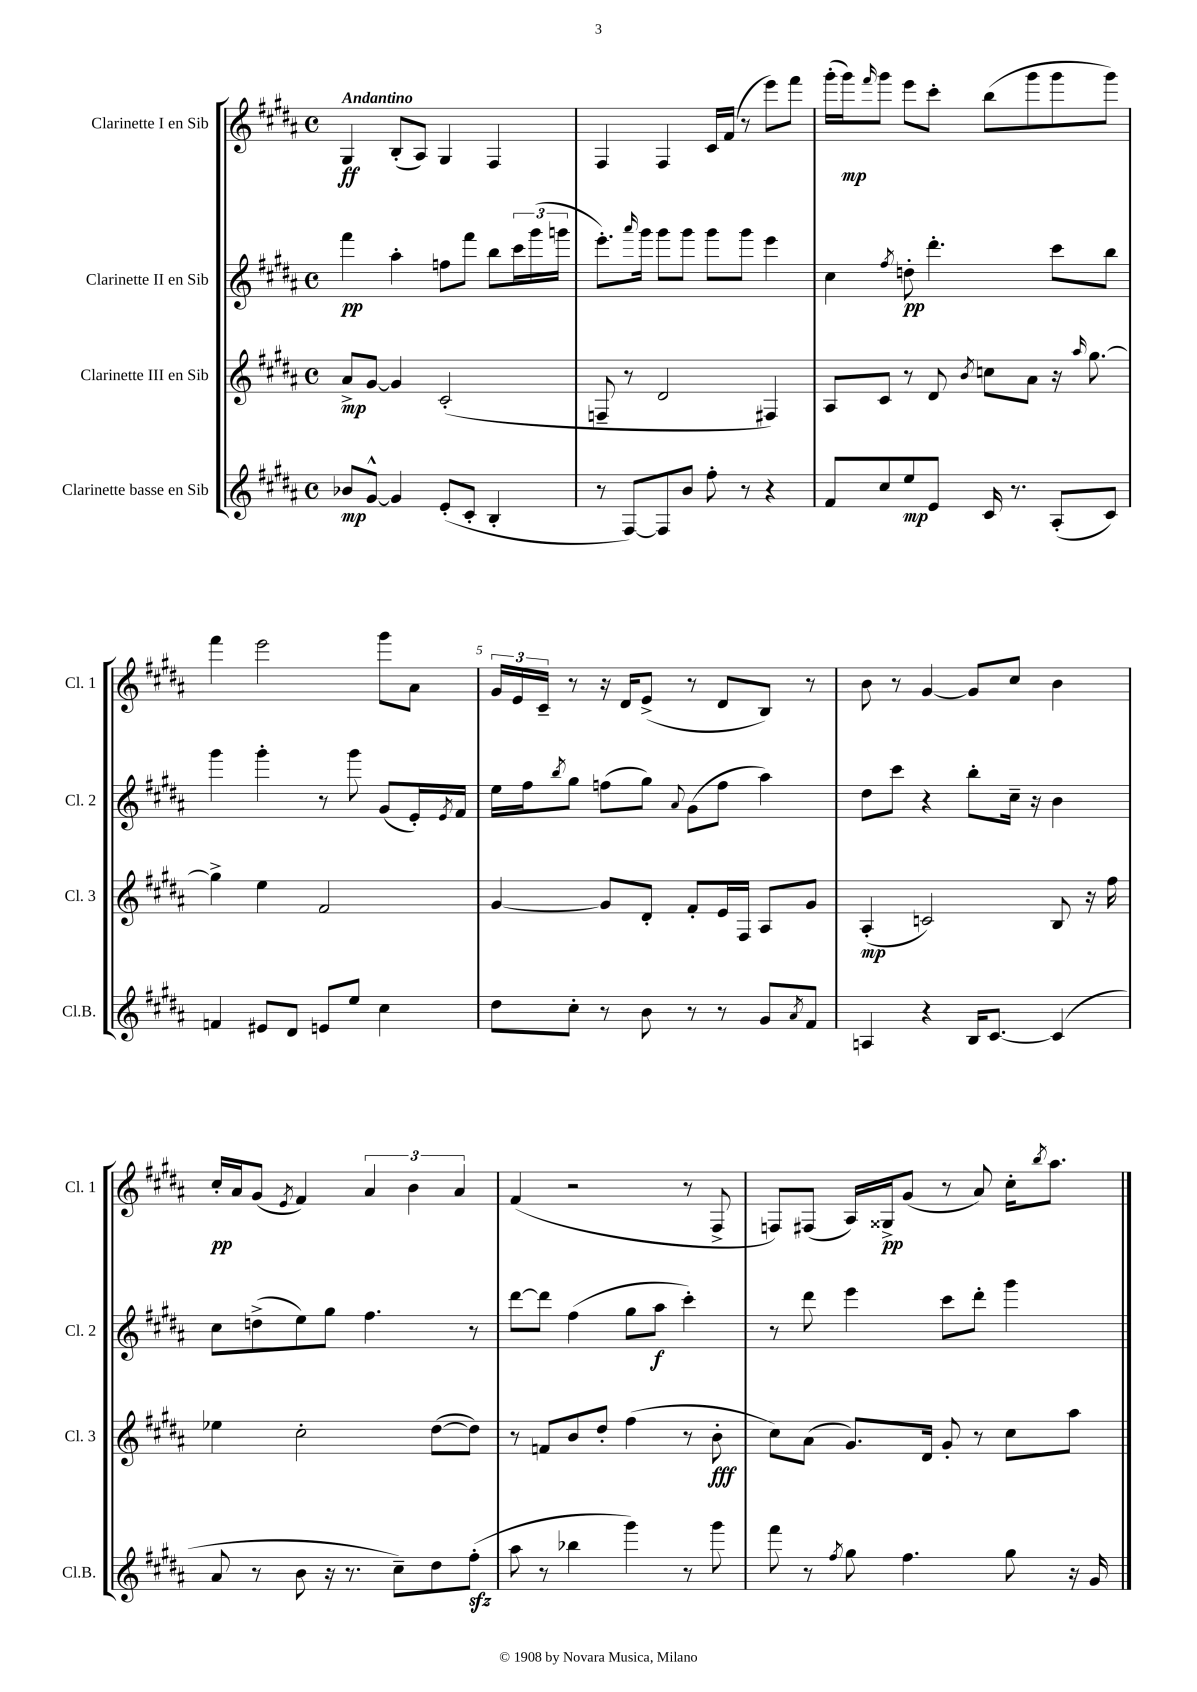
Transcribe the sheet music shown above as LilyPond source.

<<
\new StaffGroup <<
\new Staff = "s0" \with { instrumentName = "Clarinette I en Sib" shortInstrumentName = "Cl. 1" } {
    \clef treble \key b \major \defaultTimeSignature \time 4/4 \tempo "Andantino"
    gis4\ff b8-.( ais8) gis4 fis4 |
    fis4 fis4 cis'16 fis'16( r8 e'''8) fis'''8 |
    gis'''16-.( gis'''16\mp) \grace { fis'''16 } gis'''8 e'''8 cis'''8-. b''8( gis'''8 gis'''8 gis'''8) |
    fis'''4 e'''2 gis'''8 ais'8 |
    \tuplet 3/2 { gis'16 e'16 cis'16-- } r8 r16 dis'16 e'8->( r8 dis'8 b8) r8 |
    b'8 r8 gis'4~ gis'8 cis''8 b'4 |
    cis''16-.\pp ais'16 gis'8( \acciaccatura { e'8 } fis'4) \tuplet 3/2 { ais'4 b'4 ais'4 } |
    fis'4( r2 r8 fis8-> |
    f8) fis8( ais16) gisis16->\pp gis'8( r8 ais'8) cis''16-. \acciaccatura { b''8 } ais''8. \bar "|." |
}
\new Staff = "s1" \with { instrumentName = "Clarinette II en Sib" shortInstrumentName = "Cl. 2" } {
    \clef treble \key b \major \defaultTimeSignature \time 4/4
    fis'''4\pp ais''4-. f''8 fis'''8 b''8 \tuplet 3/2 { cis'''16 gis'''16( g'''16 } |
    e'''8.-.) \grace { ais'''16 } gis'''16 gis'''8 gis'''8 gis'''8 gis'''8 e'''4 |
    cis''4 \acciaccatura { fis''8 } d''8-.\pp dis'''4.-. cis'''8 b''8 |
    gis'''4 gis'''4-. r8 gis'''8 gis'8( e'16-.) \acciaccatura { e'8 } fis'16 |
    e''16 fis''16 \acciaccatura { b''8 } gis''8 f''8( gis''8) \appoggiatura { ais'8 } gis'8( f''8 ais''4) |
    dis''8 cis'''8 r4 b''8-. cis''16-- r16 b'4 |
    cis''8 d''8->( e''8) gis''8 fis''4. r8 |
    dis'''8~ dis'''8 fis''4( gis''8 ais''8\f cis'''4-.) |
    r8 dis'''8 e'''4 cis'''8 dis'''8-. gis'''4 \bar "|." |
}
\new Staff = "s2" \with { instrumentName = "Clarinette III en Sib" shortInstrumentName = "Cl. 3" } {
    \clef treble \key b \major \defaultTimeSignature \time 4/4
    ais'8->\mp gis'8~ gis'4 cis'2-.( |
    f8-- r8 dis'2 fis4) |
    ais8 cis'8 r8 dis'8 \acciaccatura { b'8 } c''8 ais'8 r16 \grace { ais''16 } gis''8.~ |
    gis''4-> e''4 fis'2 |
    gis'4~ gis'8 dis'8-. fis'8-. e'16 fis16 ais8 gis'8 |
    ais4-.\mp( c'2) b8 r16 fis''16 |
    ees''4 cis''2-. dis''8~( dis''8) |
    r8 f'8 b'8 dis''8-. fis''4( r8 b'8-.\fff |
    cis''8) ais'8( gis'8.) dis'16 gis'8-. r8 cis''8 ais''8 \bar "|." |
}
\new Staff = "s3" \with { instrumentName = "Clarinette basse en Sib" shortInstrumentName = "Cl.B." } {
    \clef treble \key b \major \defaultTimeSignature \time 4/4
    bes'8\mp gis'8~-^ gis'4 e'8-.( cis'8-. b4-. |
    r8 fis8~) fis8 b'8 fis''8-. r8 r4 |
    fis'8 cis''8 e''8\mp e'8 cis'16 r8. ais8-.( cis'8) |
    f'4 eis'8 dis'8 e'8 e''8 cis''4 |
    dis''8 cis''8-. r8 b'8 r8 r8 gis'8 \acciaccatura { ais'8 } fis'8 |
    a4 r4 b16 cis'8.~ cis'4( |
    ais'8 r8 b'8 r16 r8. cis''8--) dis''8 fis''8-.\sfz( |
    ais''8 r8 bes''4 gis'''4) r8 gis'''8 |
    fis'''8 r8 \acciaccatura { fis''8 } gis''8 fis''4. gis''8 r16 gis'16 \bar "|." |
}
>>
>>
\layout { \context { \Score \override BarNumber.break-visibility = ##(#f #t #t) barNumberVisibility = #(every-nth-bar-number-visible 5) } }
